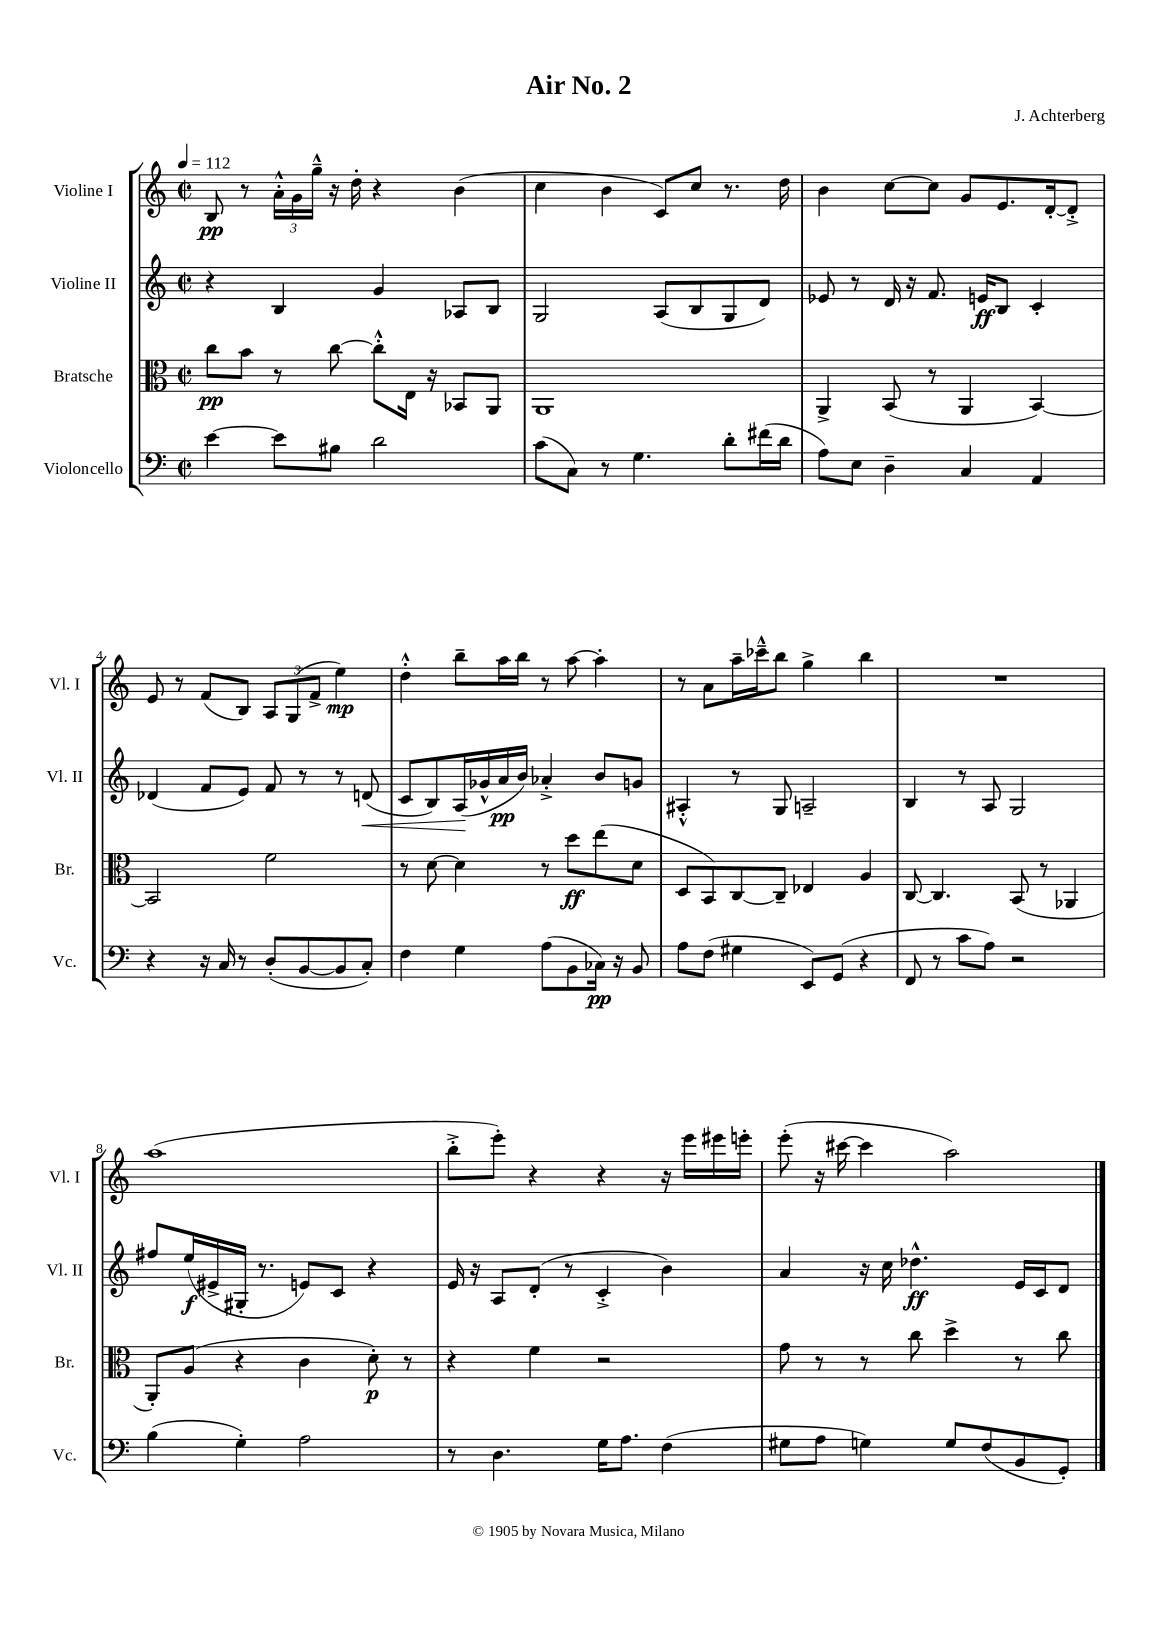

**kern	**dynam	**kern	**dynam	**kern	**dynam	**kern	**dynam
*part4	*part4	*part3	*part3	*part2	*part2	*part1	*part1
*staff4	*staff4	*staff3	*staff3	*staff2	*staff2	*staff1	*staff1
*I"Violoncello	*	*I"Bratsche	*	*I"Violine II	*	*I"Violine I	*
*I'Vc.	*	*I'Br.	*	*I'Vl. II	*	*I'Vl. I	*
*clefF4	*	*clefC3	*	*clefG2	*	*clefG2	*
*k[]	*	*k[]	*	*k[]	*	*k[]	*
*M2/2	*	*M2/2	*	*M2/2	*	*M2/2	*
*met(c|)	*	*met(c|)	*	*met(c|)	*	*met(c|)	*
*MM112	*	*MM112	*	*MM112	*	*MM112	*
=1	=1	=1	=1	=1	=1	=1	=1
[4e\	.	8cc\L	pp	4r	.	8B/	pp
.	.	8b\J	.	.	.	8r	.
8e\L]	.	8r	.	4B/	.	24a'^^\LL	.
.	.	.	.	.	.	24g\	.
.	.	.	.	.	.	24gg~^^\JJ	.
8B#X\J	.	[8cc\	.	.	.	16r	.
.	.	.	.	.	.	16dd'\	.
2d\	.	8cc'^^\L]	.	4g/	.	4r	.
.	.	16E\Jk	.	.	.	.	.
.	.	16r	.	.	.	.	.
.	.	8BB-X/L	.	8A-X/L	.	(4b\	.
.	.	8AA/J	.	8B/J	.	.	.
=2	=2	=2	=2	=2	=2	=2	=2
(8c\L	.	1AA	.	2G/	.	4cc\	.
8C\J)	.	.	.	.	.	.	.
8r	.	.	.	.	.	4b\	.
4.G\	.	.	.	.	.	.	.
.	.	.	.	(8A/L	.	8c/L)	.
.	.	.	.	8B/	.	8cc/J	.
8d'\L	.	.	.	8G/	.	8.r	.
(16f#X\L	.	.	.	8d/J)	.	.	.
16d\JJ	.	.	.	.	.	16dd\	.
=3	=3	=3	=3	=3	=3	=3	=3
8A\L)	.	4AA^/	.	8e-X/	.	4b\	.
8E\J	.	.	.	8r	.	.	.
4D~\	.	(8BB/	.	16d/	.	[8cc\L	.
.	.	.	.	16r	.	.	.
.	.	8r	.	8.f/	.	8cc\J]	.
4C/	.	4AA/	.	.	.	8g/L	.
.	.	.	.	16en/KL	ff	.	.
.	.	.	.	8B/J	.	8.e/	.
4AA/	.	[4BB/)	.	4c'/	.	.	.
.	.	.	.	.	.	[16d'/k	.
.	.	.	.	.	.	8d'^/J]	.
!!LO:LB:g=z
=4	=4	=4	=4	=4	=4	=4	=4
4r	.	2BB/]	.	(4d-X/	.	8e/	.
.	.	.	.	.	.	8r	.
16r	.	.	.	8f/L	.	(8f/L	.
16C/	.	.	.	.	.	.	.
8r	.	.	.	8e/J)	.	8B/J)	.
(8D'/L	.	2f\	.	8f/	.	12A/L	.
.	.	.	.	.	.	(12G/	.
[8BB/	.	.	.	8r	.	.	.
.	.	.	.	.	.	12f^/J	.
8BB/]	.	.	.	8r	.	4ee\)	mp
!	!	!	!	!	!LO:HP:b	!	!
8C'/J)	.	.	.	(8dn/	<	.	.
=5	=5	=5	=5	=5	=5	=5	=5
4F\	.	8r	.	8c/L	.	4dd'^^\	.
.	.	[8d\	.	8B/)	.	.	.
4G\	.	4d\]	.	(16A/L	.	8bb~\L	.
.	.	.	.	16g-X^^/	[	.	.
.	.	.	.	16a/	pp	16aa\L	.
.	.	.	.	16b/JJ)	.	16bb\JJ	.
(8A\L	.	8r	.	4a-X'^/	.	8r	.
8BB\	.	8dd\L	ff	.	.	[8aa\	.
16C-X\Jk)	pp	(8ee\	.	8b/L	.	4aa'\]	.
16r	.	.	.	.	.	.	.
8BB/	.	8d\J	.	8gn/J	.	.	.
=6	=6	=6	=6	=6	=6	=6	=6
8A\L	.	8D/L	.	4A#X'^^/	.	8r	.
(8F\J	.	8BB/)	.	.	.	8a\L	.
4G#X\	.	[8C/	.	8r	.	16aa~\L	.
.	.	.	.	.	.	16ccc-X~^^\J	.
.	.	8C~/J]	.	8G/	.	8bb\J	.
8EE/L)	.	4E-X/	.	2An~/	.	4gg^\	.
(8GG/J	.	.	.	.	.	.	.
4r	.	4A/	.	.	.	4bb\	.
=7	=7	=7	=7	=7	=7	=7	=7
8FF/	.	[8C/	.	4B/	.	1r	.
8r	.	4.C/]	.	.	.	.	.
8c\L	.	.	.	8r	.	.	.
8A\J)	.	.	.	8A/	.	.	.
2r	.	(8BB/	.	2G/	.	.	.
.	.	8r	.	.	.	.	.
.	.	4AA-X/	.	.	.	.	.
!!LO:LB:g=z
=8	=8	=8	=8	=8	=8	=8	=8
(4B\	.	8AA'/L)	.	8ff#X/L	.	(1aa	.
.	.	(8A/J	.	(16ee/L	f	.	.
.	.	.	.	16e#X^/	.	.	.
4G'\)	.	4r	.	16G#X'/JJ	.	.	.
.	.	.	.	8.r	.	.	.
2A\	.	4c\	.	8en/L)	.	.	.
.	.	.	.	8c/J	.	.	.
.	.	8d'\)	p	4r	.	.	.
.	.	8r	.	.	.	.	.
=9	=9	=9	=9	=9	=9	=9	=9
8r	.	4r	.	16e/	.	8bb'^\L	.
.	.	.	.	16r	.	.	.
4.D\	.	.	.	8A/L	.	8eee'\J)	.
.	.	4f\	.	(8d'/J	.	4r	.
.	.	.	.	8r	.	.	.
16G\KL	.	2r	.	4c'^/	.	4r	.
8.A\J	.	.	.	.	.	.	.
(4F\	.	.	.	4b\)	.	16r	.
.	.	.	.	.	.	16eee\LL	.
.	.	.	.	.	.	16eee#X\	.
.	.	.	.	.	.	16eeen'\JJ	.
=10	=10	=10	=10	=10	=10	=10	=10
8G#X\L	.	8g\	.	4a/	.	(8eee'\	.
8A\J	.	8r	.	.	.	16r	.
.	.	.	.	.	.	[16ccc#X\	.
4Gn\)	.	8r	.	16r	.	4ccc#\]	.
.	.	.	.	16cc\	.	.	.
.	.	8cc\	.	4.dd-X^^\	ff	.	.
8G/L	.	4dd^\	.	.	.	2aa\)	.
(8F/	.	.	.	.	.	.	.
8BB/	.	8r	.	16e/LL	.	.	.
.	.	.	.	16c/J	.	.	.
8GG'/J)	.	8cc\	.	8d/J	.	.	.
==	==	==	==	==	==	==	==
*-	*-	*-	*-	*-	*-	*-	*-
